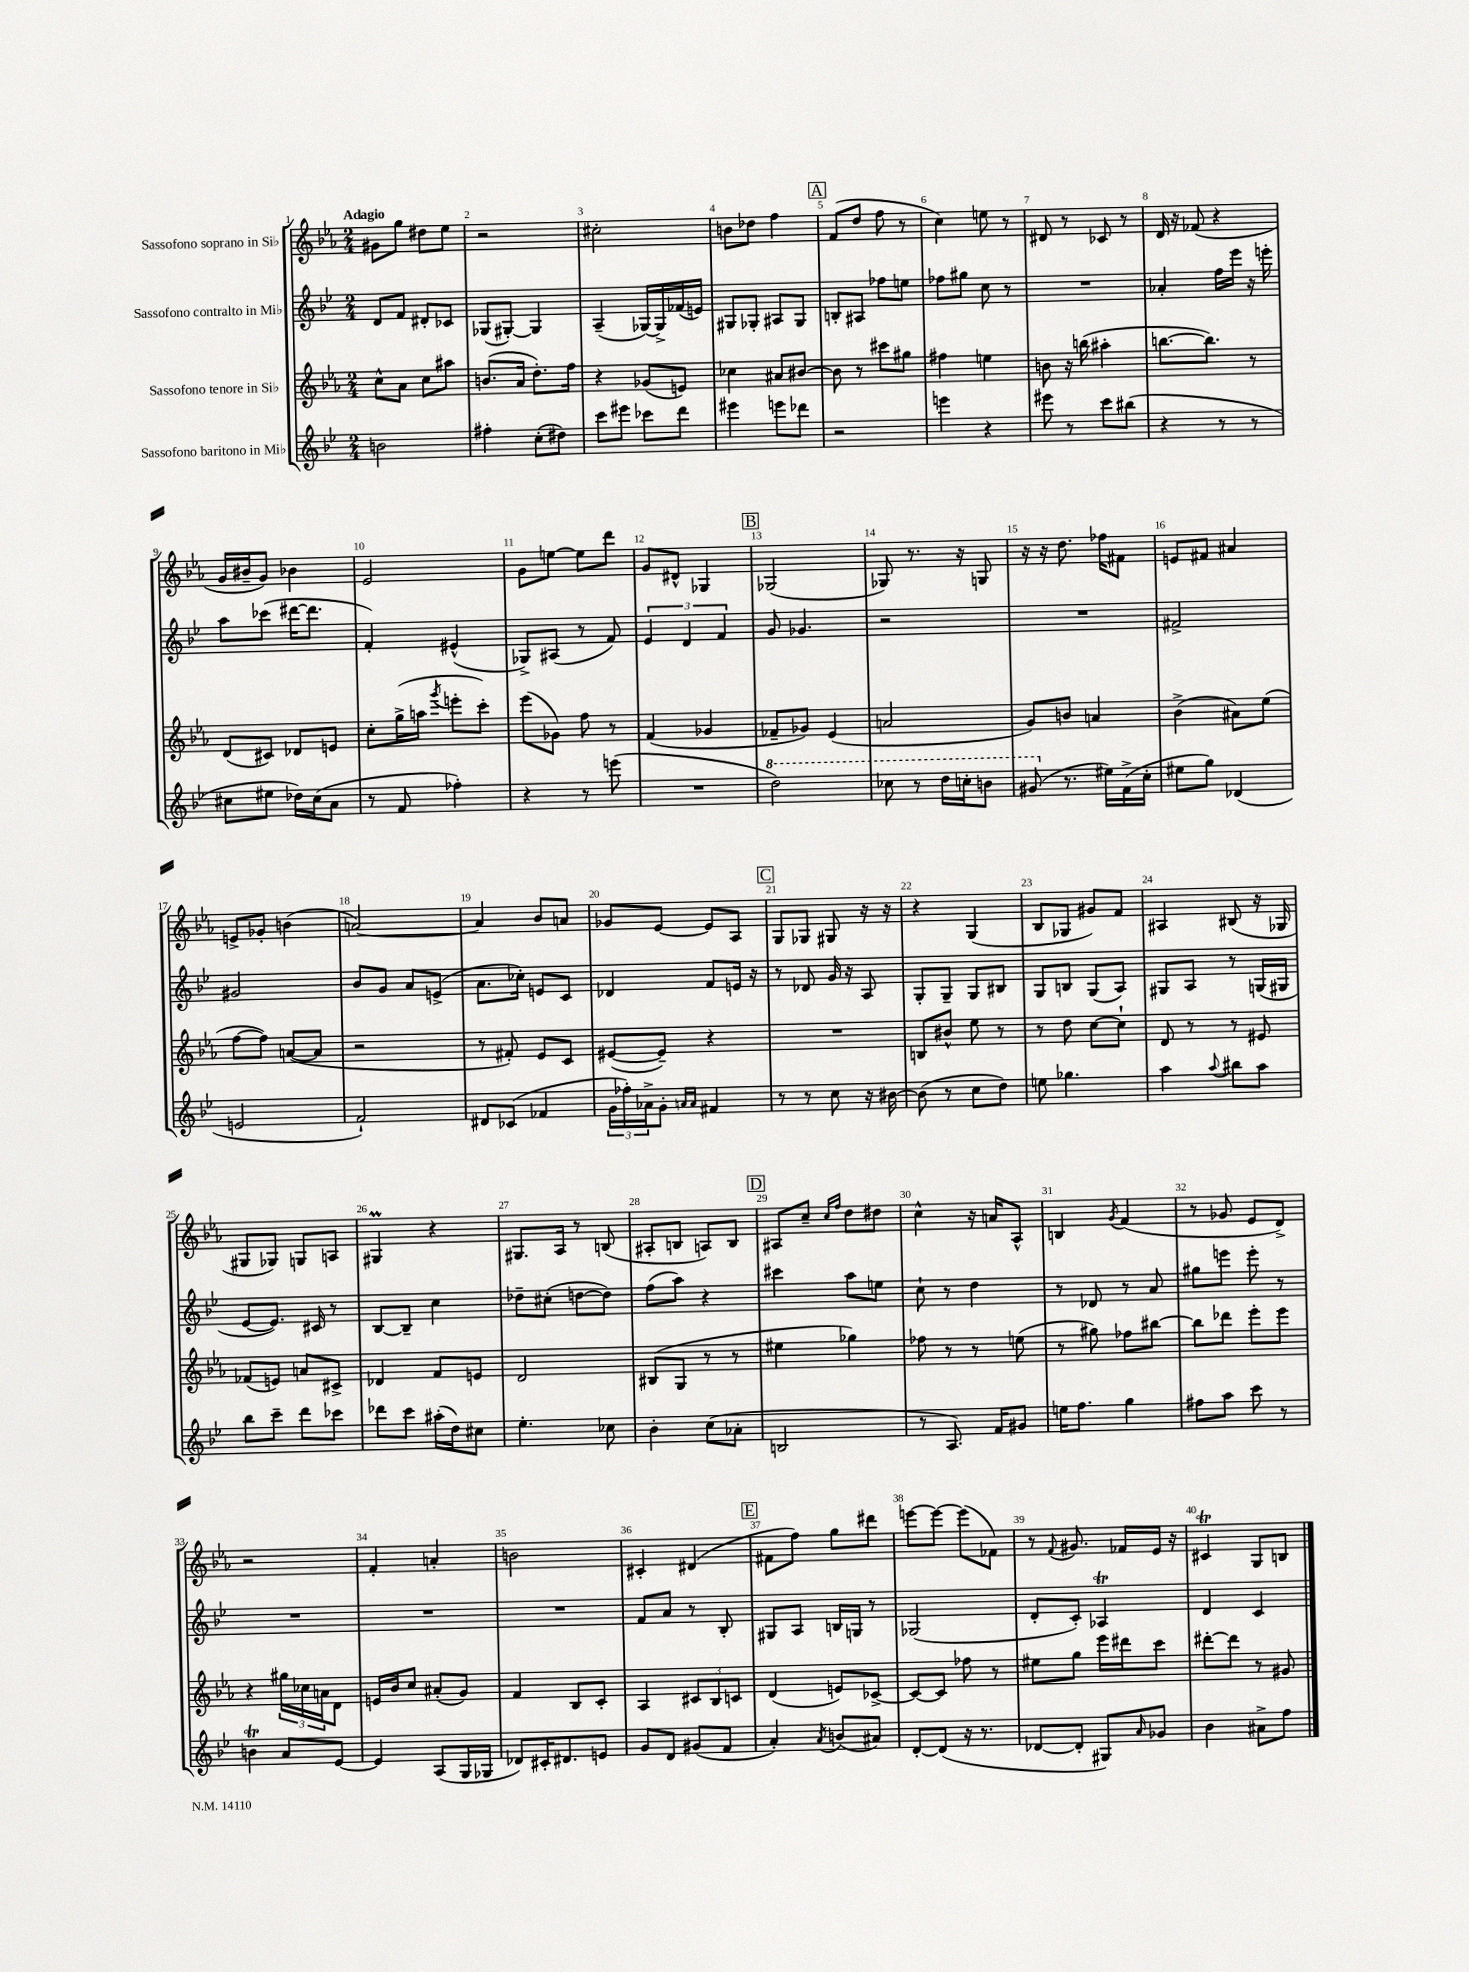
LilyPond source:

<<
\new StaffGroup <<
\new Staff = "s0" \with { instrumentName = "Sassofono soprano in Sib" } {
    \clef treble \key ees \major \numericTimeSignature \time 2/4 \tempo "Adagio"
    gis'8 g''8 dis''8 ees''8 |
    r2 |
    cis''2-. |
    b'8 des''8 f''4 |
    \mark \markup { \box "A" } f'8( d''8 f''8 r8 |
    c''4) e''8 r8 |
    dis'8 r8 ces'8 r8 |
    d'16 r16 fes'8( r4 |
    g'16 bis'16-- g'8) bes'4 |
    ees'2 |
    g'8 e''8~ e''8 d'''8 |
    g'8 dis'8-^ ges4 |
    \mark \markup { \box "B" } ges2( |
    ges8) r8. r16 g8 |
    r16 r16 d''8. fes''16 fis'8 |
    e'8 fis'8 ais'4 |
    e'8-> ges'8-. b'4( |
    a'2~) |
    a'4 bes'8 a'8 |
    ges'8 ees'8~ ees'8 aes8 |
    \mark \markup { \box "C" } g8 ges8 gis8 r16 r16 |
    r4 g4( |
    bes8 ges8 gis'8) f'8 |
    ais4 bis8( r16 ges16 |
    gis8 ges8) g8 a8 |
    gis4\prall r4 |
    gis8. aes16 r8 b8( |
    ais8-. b8 a8) b8 |
    \mark \markup { \box "D" } ais8 c''8-- \grace { c''16 f''16 } d''8 dis''8 |
    c''4-^ r16 a'16 aes8-^ |
    b4 \acciaccatura { g'8 } f'4( |
    r8 ges'8 ees'8 d'8->) |
    r2 |
    f'4-. a'4-. |
    b'2 |
    cis'4-. dis'4( |
    \mark \markup { \box "E" } fis'8 f''8) g''8 dis'''8 |
    e'''8~ e'''8~ e'''8( fes'8) |
    r8 \appoggiatura { f'8 } gis'8. fes'16 ees'16 r16 |
    cis'4\trill g8 b8 \bar "|." |
}
\new Staff = "s1" \with { instrumentName = "Sassofono contralto in Mib" } {
    \clef treble \key bes \major \numericTimeSignature \time 2/4
    d'8 f'8 dis'8-. ces'8 |
    ges8( gis8~-.) gis4 |
    a4--( ges16~) ges16-> fes'16( e'16) |
    gis8 ges8-. ais8 ges8 |
    \mark \markup { \box "A" } b8-. ais8 fes''8 e''8 |
    fes''8 gis''8 c''8 r8 |
    R2 |
    aes'4-. f''16 ees'''16 r16 e'''16-. |
    a''8 ces'''8( dis'''16~ dis'''8. |
    f'4-.) eis'4-^( |
    ges8->) ais8( r8 f'8) |
    \tuplet 3/2 { ees'4 d'4 f'4 } |
    \mark \markup { \box "B" } g'8 ges'4. |
    r2 |
    R2 |
    fis'2-> |
    gis'2 |
    bes'8 g'8 a'8 e'8->( |
    a'8. ces''16-.) e'8 c'8 |
    des'4 f'8 e'16 r16 |
    \mark \markup { \box "C" } r8 des'8 g'16 r16 a8 |
    g8-. g8-- g8 bis8 |
    g8 b8 g8( a8) |
    gis8 a8 r8 g16( gis16 |
    ees'8~ ees'8.) cis'16 r8 |
    bes8~ bes8-- c''4 |
    des''8-- cis''8-.( d''8~ d''8) |
    f''8( a''8) r4 |
    \mark \markup { \box "D" } cis'''4 a''8 e''8 |
    c''8-! r8 d''4 |
    r8 des'8 r8 a'8 |
    gis''8 e'''8 e'''8-. r8 |
    R2 |
    R2 |
    R2 |
    f'8 a'8 r8 bes8-. |
    \mark \markup { \box "E" } gis8 a8 b16 g16 r8 |
    ges2( |
    d'8-. c'8-.) aes4\trill |
    d'4 c'4 \bar "|." |
}
\new Staff = "s2" \with { instrumentName = "Sassofono tenore in Sib" } {
    \clef treble \key ees \major \numericTimeSignature \time 2/4
    c''8-^ aes'8 c''8 ais''8 |
    b'8.( aes'16 d''8.-.) f''16 |
    r4 ges'8( e'8) |
    ces''4 ais'8 bis'8~ |
    \mark \markup { \box "A" } bis'8 r8 cis'''8 gis''8 |
    fis''4 e''4 |
    b'8 r16 b''16( ais''4-. |
    b''8.~ b''8.) r8 |
    d'8( cis'8) des'8 e'8 |
    c''8-. g''16->( a''16 \acciaccatura { g'''8 } e'''8-. c'''8-.) |
    ees'''8( ges'8) f''8 r8 |
    f'4( ges'4 |
    \mark \markup { \box "B" } fes'8-- ges'8) ees'4( |
    a'2 |
    g'8) b'8 a'4 |
    bes'4->( ais'8) ees''8( |
    f''8~ f''8) a'8~( a'8 |
    r2 |
    r8 fis'8-.) ees'8 c'8 |
    eis'8~( eis'8--) r4 |
    \mark \markup { \box "C" } R2 |
    b8 bis'8-^ ees''8 r8 |
    r8 d''8 c''8~ c''8-! |
    d'8 r8 r8 eis'8 |
    fes'8( e'8) a'8 cis'8-> |
    des'4 f'8 e'8 |
    d'2 |
    bis8( g8 r8 r8 |
    \mark \markup { \box "D" } eis''4 ges''4) |
    fes''8 r8 r8 e''8( |
    r8 gis''8) fes''8 bis''8~ |
    bis''8 des'''8 ees'''8-. ees'''8 |
    r4 \tuplet 3/2 { gis''16 ces''16 a'16 } d'8 |
    e'16 bes'16 c''8 ais'8-.( g'8) |
    f'4 bes8 c'8-. |
    aes4 \tuplet 3/2 { cis'8 bes8 c'8 } |
    \mark \markup { \box "E" } d'4( e'8) ces'8~-> |
    ces'8~ ces'8 fes''8 r8 |
    eis''8 g''8 ees'''16 dis'''16 c'''8 |
    dis'''8~-. dis'''8 r8 gis'8 \bar "|." |
}
\new Staff = "s3" \with { instrumentName = "Sassofono baritono in Mib" } {
    \clef treble \key bes \major \numericTimeSignature \time 2/4
    b'2 |
    fis''4-. c''8-.( dis''8) |
    c'''8 eis'''8 ces'''8 d'''8 |
    eis'''4 e'''8 des'''8 |
    \mark \markup { \box "A" } r2 |
    e'''4 r4 |
    eis'''8 r8 c'''8 bis''8( |
    r4 r8 r8 |
    cis''8 eis''8 des''16) cis''16( a'8 |
    r8 f'8 fes''4-.) |
    r4 r8 e'''8( |
    R2 |
    \mark \markup { \box "B" } \ottava #1 d'''2) |
    ces'''8 r8 d'''16 c'''16-. b''8 |
    gis''8( \ottava #0 r8. eis''16) f'16->( c''16-. |
    eis''8 g''8) des'4( |
    e'2 |
    f'2-!) |
    dis'8 ces'8( fes'4 |
    \tuplet 3/2 { g'16 fes''16-.) aes'16-> } g'8-. \grace { a'16 a'16 } fis'4 |
    \mark \markup { \box "C" } r8 r8 c''8 r16 bis'16~ |
    bis'8( r8 c''8 d''8) |
    e''8 ges''4. |
    a''4 \appoggiatura { a''8 } bis''8 a''8 |
    bes''8 c'''8-- d'''8 ces'''8 |
    des'''8 c'''8 ais''16-.( d''16) cis''8 |
    ees''4.-. ces''8 |
    bes'4-. c''8( aes'8-. |
    \mark \markup { \box "D" } b2 |
    r8 a8.) f'16 gis'8 |
    e''16 f''8. g''4 |
    fis''8 a''8 c'''8 r8 |
    b'4\trill a'8 ees'8~ |
    ees'4 a8( g16 ges16 |
    des'8) cis'16-. dis'8. e'8 |
    g'8 d'8 gis'8( f'8 |
    \mark \markup { \box "E" } a'4-.) \acciaccatura { a'8 } b'8( ais'8) |
    d'8~-. d'8( r16 r8. |
    des'8~ des'8-. gis8) \grace { a'16 } ges'8 |
    bes'4 ais'8-> f''8 \bar "|." |
}
>>
>>
\layout { \context { \Score \override BarNumber.break-visibility = ##(#f #t #t) barNumberVisibility = #all-bar-numbers-visible } }
